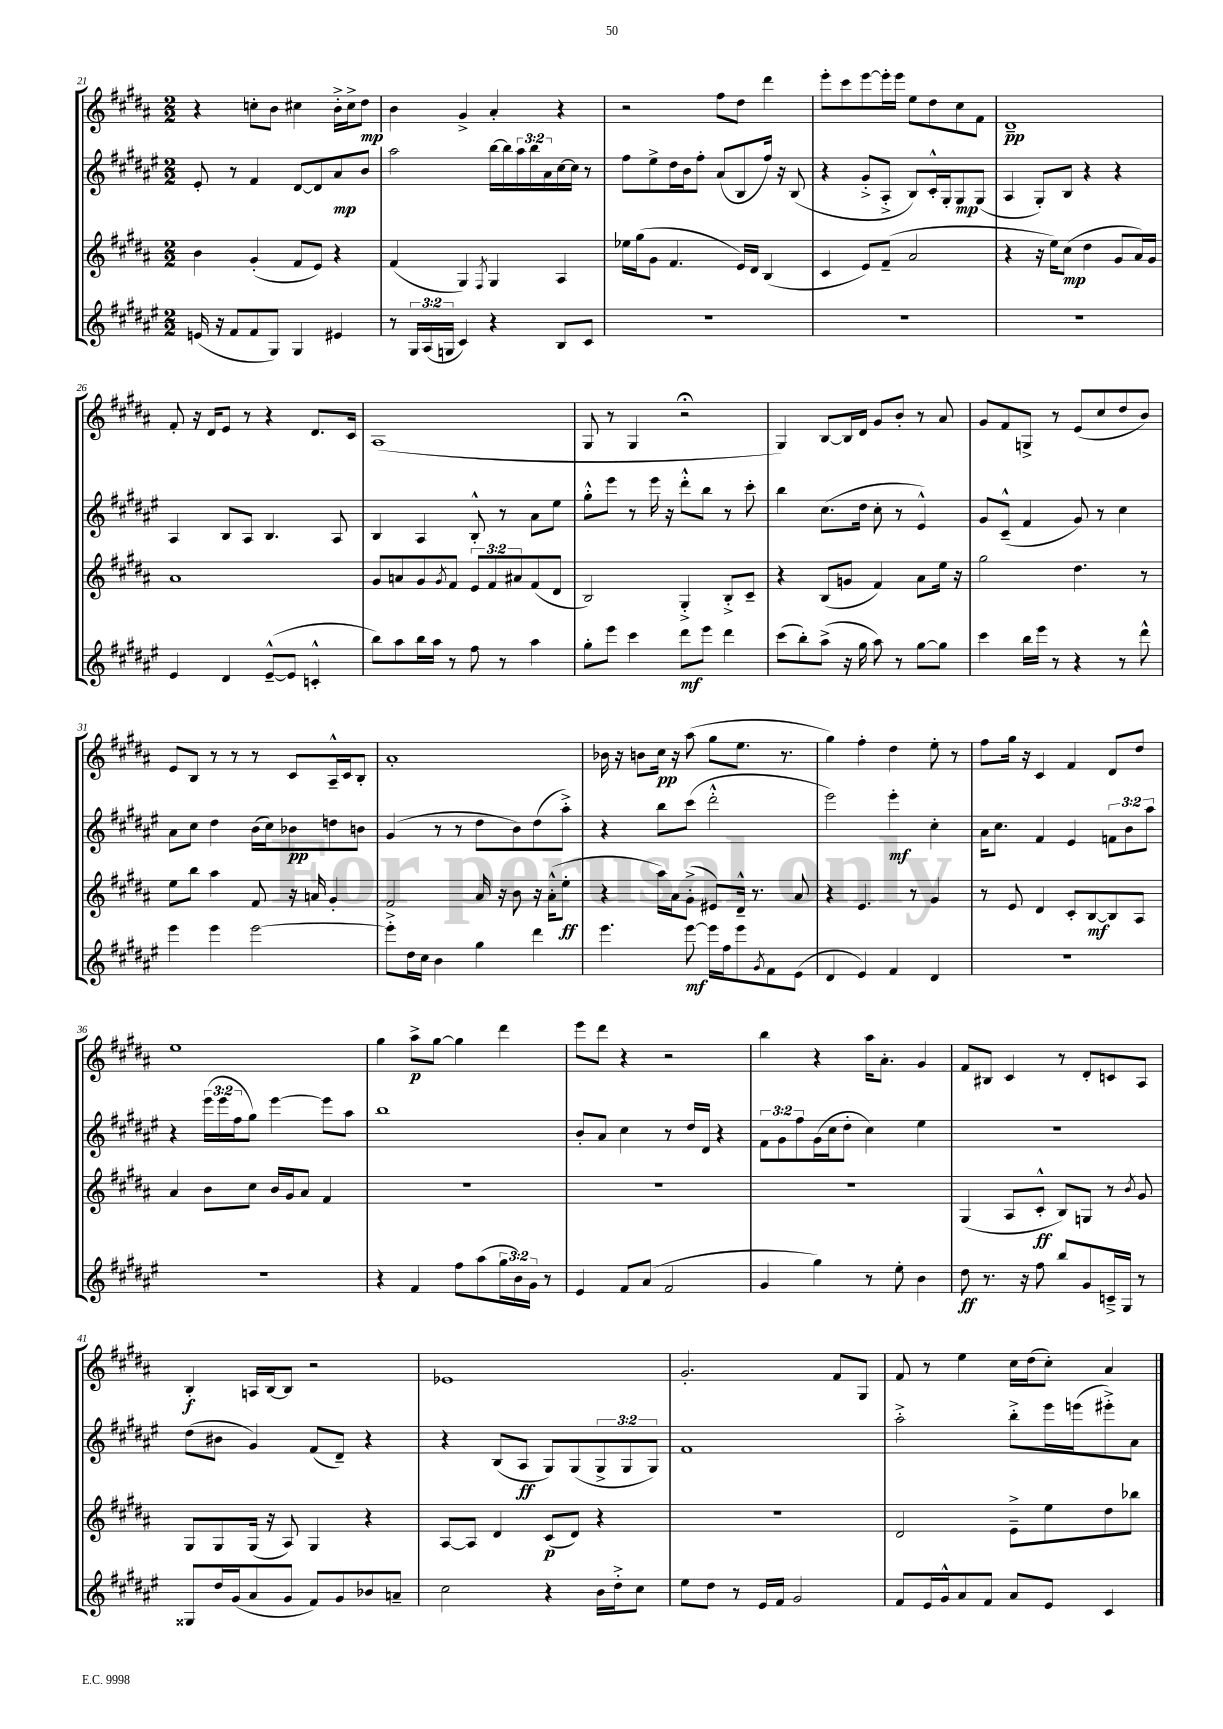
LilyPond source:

<<
\new StaffGroup <<
\new Staff = "s0" {
    \clef treble \key b \major \numericTimeSignature \time 2/2
    r4 c''8-. b'8 cis''4 b'16-.-> cis''16-> dis''8\mp |
    b'4 gis'4-> ais'4-. r4 |
    r2 fis''8 dis''8 dis'''4 |
    e'''8-. cis'''8 e'''8~ e'''16-. e'''16 e''8 dis''8 cis''8 fis'8 |
    dis'1--\pp |
    fis'8-. r16 dis'16 e'8 r8 r4 dis'8. cis'16 |
    ais1( |
    gis8 r8 gis4 r2\fermata |
    gis4) b8~ b16 dis'16 gis'8 b'8-. r8 ais'8 |
    gis'8 fis'8 g8-> r8 e'8( cis''8 dis''8 b'8) |
    e'8 b8 r8 r8 r8 cis'8 ais16---^ cis'16 b8-. |
    ais'1-. |
    bes'16 r16 b'8 cis''16\pp r16 ais''8( gis''8 e''8. r8. |
    gis''4) fis''4-. dis''4 e''8-. r8 |
    fis''8 gis''16 r16 cis'4 fis'4 dis'8 dis''8 |
    e''1 |
    gis''4 ais''8->\p gis''8~ gis''4 dis'''4 |
    e'''8 dis'''8 r4 r2 |
    b''4 r4 ais''16 ais'8.-. gis'4 |
    fis'8 bis8 cis'4 r8 dis'8-. c'8 ais8 |
    b4-.\f a16 b16~ b8 r2 |
    ees'1 |
    gis'2.-. fis'8 gis8 |
    fis'8 r8 e''4 cis''16 dis''16( cis''8-.) ais'4 \bar "|." |
}
\new Staff = "s1" {
    \clef treble \key fis \major \numericTimeSignature \time 2/2 \override Staff.TupletNumber.text = #tuplet-number::calc-fraction-text
    eis'8-. r8 fis'4 dis'8~ dis'8 ais'8\mp b'8 |
    ais''2 b''16~ b''16 \tuplet 3/2 { ais''16 b''16 ais'16 } cis''16~ cis''16 r8 |
    fis''8 eis''8-> dis''16 b'16 fis''8-. ais'8( b8 fis''16) r16 b8( |
    r4 gis'8-.-> ais8-.-> b8) cis'16-.-^ gis16-. gis8\mp gis8( |
    ais4 gis8-.) b8 r4 r4 |
    ais4 b8 ais8 b4. ais8 |
    b4 ais4 b8-.-^ r8 ais'8 eis''8 |
    gis''8-.-^ eis'''8 r8 eis'''16 r16 dis'''8-.-^ b''8 r8 cis'''8-. |
    b''4 cis''8.( dis''16 cis''8-. r8 eis'4-^) |
    gis'8 cis'8---^( fis'4 gis'8) r8 cis''4 |
    ais'8 cis''8 dis''4 b'16( cis''16) bes'8\pp d''8 b'8 |
    gis'4( r8 r8 dis''8 b'8) dis''8( ais''8-.->) |
    r4 b''8 cis'''8( dis'''2-.-^ |
    eis'''2) eis'''4-.\mf cis''4-. |
    ais'16 cis''8. fis'4 eis'4 \tuplet 3/2 { f'8 b'8 ais''8 } |
    r4 \tuplet 3/2 { eis'''16( eis'''16 fis''16 } gis''8) eis'''4~ eis'''8 ais''8 |
    b''1 |
    b'8-. ais'8 cis''4 r8 dis''16 dis'16 r4 |
    \tuplet 3/2 { fis'8 gis'8 fis''8 } gis'16( cis''16 dis''8-. cis''4) eis''4 |
    r1 |
    dis''8( bis'8 gis'4) fis'8( dis'8--) r4 |
    r4 b8( ais8\ff gis8) gis8( \tuplet 3/2 { gis8-> gis8 gis8) } |
    fis'1 |
    ais''2-.-> b''8-.-> eis'''16 e'''16( eis'''8-.->) ais'8 \bar "|." |
}
\new Staff = "s2" {
    \clef treble \key b \major \numericTimeSignature \time 2/2 \override Staff.TupletNumber.text = #tuplet-number::calc-fraction-text
    b'4 gis'4-.( fis'8 e'8) r4 |
    fis'4( gis4) \acciaccatura { fis8 } gis4 ais4 |
    ees''16 gis''16( gis'8 fis'4. e'16) dis'16 b4( |
    cis'4 e'8) fis'8--( ais'2 |
    r4 r16 e''16) cis''8\mp( dis''4 gis'8 ais'16) gis'16 |
    ais'1 |
    gis'8 a'8 gis'8 \acciaccatura { gis'8 } fis'8 \tuplet 3/2 { e'8 fis'8 ais'8 } fis'8( dis'8 |
    b2) gis4-.-> b8-.-> cis'8-- |
    r4 b8( g'8 fis'4) ais'8 e''16 r16 |
    gis''2 dis''4. r8 |
    e''8 b''8 ais''4 fis'8 r16 a'16 gis'4-. |
    fis'2 ais'16 r16 b'8 r16 ais'16-.-^( e''8-.\ff |
    r4 ais''16) ais'16 gis'8-.->( eis'8) dis'16---^ r8. ais'8 |
    r4 e'4. r8 gis'4 |
    r8 e'8 dis'4 cis'8-. b8~\mf b8 ais8 |
    ais'4 b'8 cis''8 b'16 gis'16 ais'8 fis'4 |
    R1 |
    R1 |
    R1 |
    gis4( ais8 cis'8-.-^\ff b8) g8 r8 \acciaccatura { b'8 } gis'8 |
    gis8 gis8 gis16( r16 ais8) gis4 r4 |
    ais8~ ais8 dis'4 cis'8\p( dis'8) r4 |
    R1 |
    dis'2 e'8---> e''8 dis''8 bes''8 \bar "|." |
}
\new Staff = "s3" {
    \clef treble \key fis \major \numericTimeSignature \time 2/2 \override Staff.TupletNumber.text = #tuplet-number::calc-fraction-text
    e'16( r16 fis'8 fis'8 gis8) gis4 eis'4 |
    r8 \tuplet 3/2 { gis16 ais16( g16 } cis'4) r4 b8 cis'8 |
    R1 |
    R1 |
    R1 |
    eis'4 dis'4 eis'8~---^( eis'8 c'4-.-^ |
    b''8) ais''8 b''16 ais''16 r8 fis''8 r8 ais''4 |
    gis''8-. eis'''8 cis'''4 dis'''8\mf eis'''8 dis'''4 |
    cis'''8( b''8-.) ais''8->( r16 gis''16 ais''8) r8 gis''8~ gis''8 |
    cis'''4 b''16 eis'''16 r8 r4 r8 dis'''8-^ |
    eis'''4 eis'''4 eis'''2~ |
    eis'''8-.-> dis''16 cis''16 b'4 gis''4 dis'''4 |
    eis'''4. eis'''8~\mf eis'''16 fis''16 eis'''8 \acciaccatura { gis'8 } fis'8 eis'8( |
    dis'4 eis'4) fis'4 dis'4 |
    R1 |
    R1 |
    r4 fis'4 fis''8 ais''8( \tuplet 3/2 { gis''16 b'16) gis'16 } r8 |
    eis'4 fis'8 ais'8( fis'2 |
    gis'4 gis''4) r8 eis''8-. b'4 |
    dis''8\ff r8. r16 fis''8 b''8 gis'8 c'16---> gis16 r8 |
    gisis8 dis''16 gis'16( ais'8 gis'8 fis'8) gis'8 bes'8 a'8-- |
    cis''2 r4 b'16 dis''16-.-> cis''8 |
    eis''8 dis''8 r8 eis'16 fis'16 gis'2 |
    fis'8 eis'16 gis'16-^ ais'8 fis'8 ais'8 eis'8 cis'4 \bar "|." |
}
>>
>>
\layout { \context { \Score currentBarNumber = #21 } }
